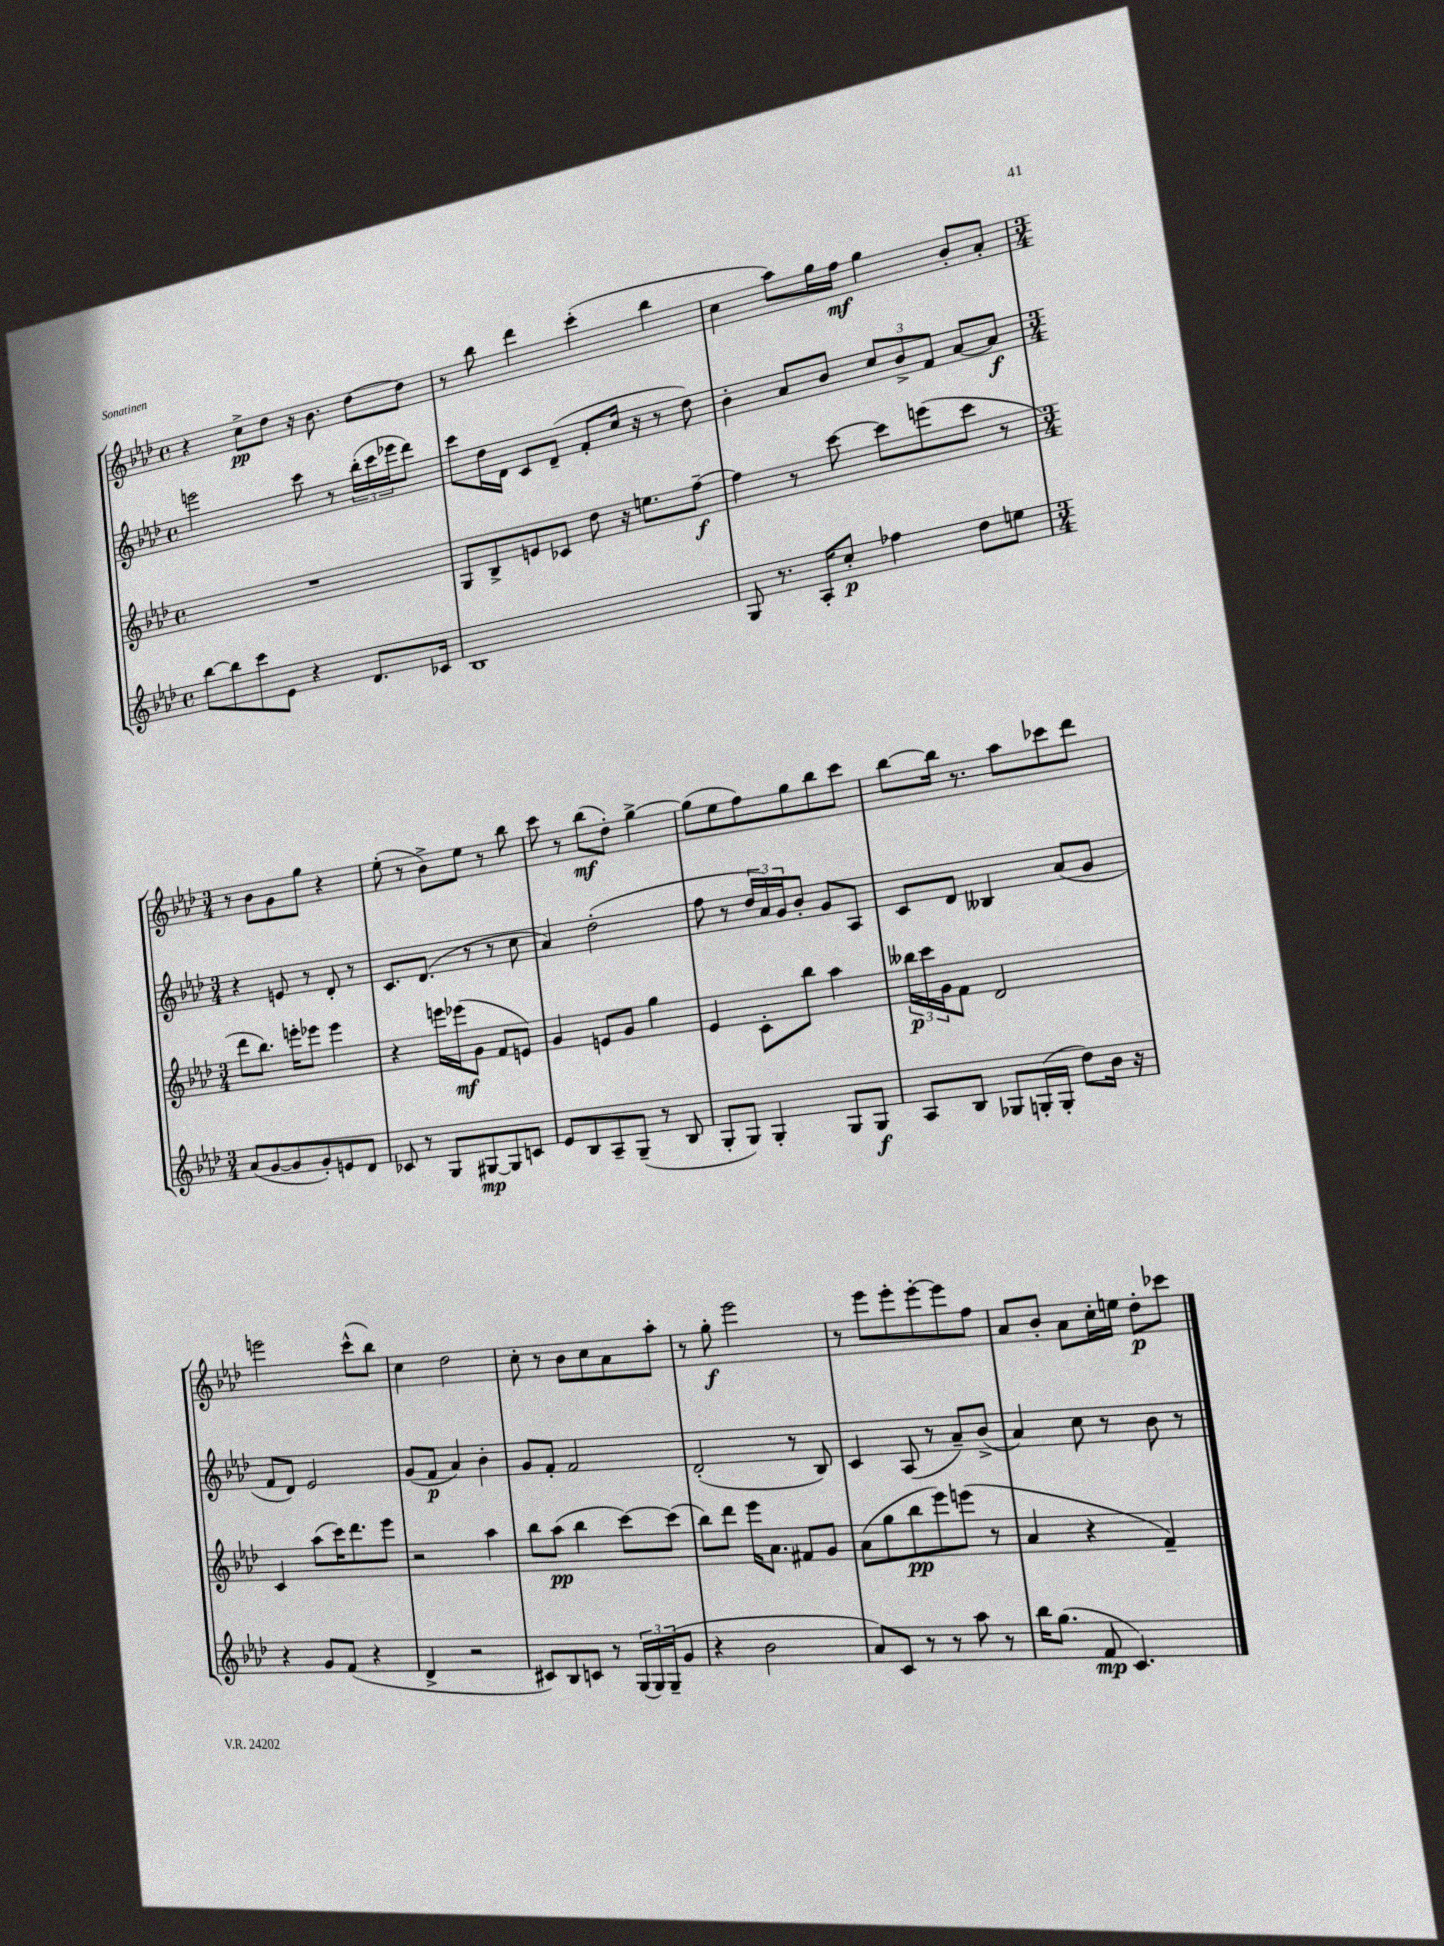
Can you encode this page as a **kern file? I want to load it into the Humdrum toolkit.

**kern	**dynam	**kern	**dynam	**kern	**dynam	**kern	**dynam
*part4	*part4	*part3	*part3	*part2	*part2	*part1	*part1
*staff4	*staff4	*staff3	*staff3	*staff2	*staff2	*staff1	*staff1
*clefG2	*	*clefG2	*	*clefG2	*	*clefG2	*
*k[b-e-a-d-]	*	*k[b-e-a-d-]	*	*k[b-e-a-d-]	*	*k[b-e-a-d-]	*
*M4/4	*	*M4/4	*	*M4/4	*	*M4/4	*
*met(c)	*	*met(c)	*	*met(c)	*	*met(c)	*
=45	=45	=45	=45	=45	=45	=45	=45
[8bb-\L	.	1r	.	2eeen\	.	4r	.
8bb-\]	.	.	.	.	.	.	.
8ccc\	.	.	.	.	.	8cc^\L	pp
8e-\J	.	.	.	.	.	8dd-\J	.
4r	.	.	.	8ccc\	.	16r	.
.	.	.	.	.	.	8.b-\	.
.	.	.	.	8r	.	.	.
8.d-/L	.	.	.	(24bb-'\LL	.	[8dd-\L	.
.	.	.	.	24ccc\	.	.	.
.	.	.	.	24eee-X\J	.	.	.
.	.	.	.	8ddd-\J)	.	8dd-\J]	.
16c-X/Jk	.	.	.	.	.	.	.
=46	=46	=46	=46	=46	=46	=46	=46
1B-	.	8G/L	.	8ccc\L	.	8r	.
.	.	8B-^/	.	16dd-\L	.	8bb-\	.
.	.	.	.	16d-\JJ	.	.	.
.	.	8en/	.	8c/L	.	4ddd-\	.
.	.	8c-X/J	.	(8d-~/J	.	.	.
.	.	8dd-\	.	8f'/L	.	(4ccc'\	.
.	.	16r	.	16cc/Jk	.	.	.
.	.	8.een\L	.	16r	.	.	.
.	.	.	.	8r	.	4bb-\	.
.	.	[8ff~\J	f	8dd-\)	.	.	.
=47	=47	=47	=47	=47	=47	=47	=47
8G/	.	4ff\]	.	4b-'\	.	4cc\	.
8.r	.	.	.	.	.	.	.
.	.	8r	.	8a-/L	.	8aa-\L)	.
16A-'/KL	.	.	.	.	.	.	.
8cc'/J	p	[8ccc\	.	8b-/J	.	16gg\L	.
.	.	.	.	.	.	16ff\JJ	mf
4ff-X\	.	8ccc\L]	.	12cc/L	.	4gg\	.
.	.	.	.	12b-^/	.	.	.
.	.	(8eeen\	.	.	.	.	.
.	.	.	.	12f/J	.	.	.
8dd-\L	.	8ccc\J	.	[8a-/L	.	8b-'/L	.
8een\J	.	8r	.	8a-/J]	f	8a-'/J	.
!!LO:LB:g=z
=48	=48	=48	=48	=48	=48	=48	=48
*M3/4	*	*M3/4	*	*M3/4	*	*M3/4	*
(8a-/L	.	8ddd-\L	.	4r	.	8r	.
[8g/	.	8.bb-\J)	.	.	.	8b-\L	.
8g/]	.	.	.	8en/	.	8g\	.
.	.	16eeen'\KL	.	.	.	.	.
8g'/)	.	8eee-X\J	.	8r	.	8gg\J	.
8en/	.	4eee-\	.	8d-'/	.	4r	.
8d-/J	.	.	.	8r	.	.	.
=49	=49	=49	=49	=49	=49	=49	=49
8c-X/	.	4r	.	8.c/L	.	(8ee-'\	.
8r	.	.	.	.	.	8r	.
.	.	.	.	(8.d-/J	.	.	.
8G/L	.	16eeen\LL	.	.	.	8b-^\L)	.
.	.	(16eee-X\J	mf	.	.	.	.
[8G#X/	mp	8g\J	.	8r	.	8ee-\J	.
8G#/]	.	8f/L	.	8r	.	8r	.
8cn/J	.	8en/J)	.	8cc\	.	8bb-\	.
=50	=50	=50	=50	=50	=50	=50	=50
8e-/L	.	4g/	.	4a-/)	.	8ccc\	.
8B-/	.	.	.	.	.	8r	.
8A-~/	.	8en/L	.	(2dd-'\	.	(8bb-\L	mf
(8G~/J	.	8g/J	.	.	.	8dd-'\J)	.
8r	.	4gg\	.	.	.	[4gg^\	.
8B-/	.	.	.	.	.	.	.
=51	=51	=51	=51	=51	=51	=51	=51
8G'/L	.	4e-/	.	8ff\	.	(8gg\L]	.
8G/J)	.	.	.	8r	.	8ee-\	.
4G'/	.	8c'\L	.	24dd-/LL	.	8ff\)	.
.	.	.	.	24a-/)	.	.	.
.	.	.	.	24g/J	.	.	.
.	.	8bb-\J	.	8b-'/J	.	8gg\	.
8G/L	.	4aa-\	.	8g/L	.	8bb-\	.
8G/J	f	.	.	8A-/J	.	8ccc\J	.
=52	=52	=52	=52	=52	=52	=52	=52
8A-/L	.	24bb--X\LL	p	8c/L	.	[8bb-\L	.
.	.	24ccc\	.	.	.	.	.
.	.	24g\J	.	.	.	.	.
8B-/J	.	8f\J	.	8d-/J	.	16bb-\Jk]	.
.	.	.	.	.	.	8.r	.
8G-X/L	.	2d-/	.	4B--X/	.	.	.
(16Gn'/L	.	.	.	.	.	8aa-\L	.
16G'/JJ	.	.	.	.	.	.	.
8dd-\L)	.	.	.	(8a-/L	.	8ccc-X\	.
16b-\Jk	.	.	.	8g/J	.	8ddd-\J	.
16r	.	.	.	.	.	.	.
!!LO:LB:g=z
=53	=53	=53	=53	=53	=53	=53	=53
4r	.	4c/	.	8f/L	.	2eeen\	.
.	.	.	.	8d-/J)	.	.	.
8g/L	.	(8aa-\L	.	2e-/	.	.	.
(8f/J	.	16ccc\K)	.	.	.	.	.
.	.	8.ddd-\	.	.	.	.	.
4r	.	.	.	.	.	(8ccc^^\L	.
.	.	8eee-\J	.	.	.	8bb-\J)	.
=54	=54	=54	=54	=54	=54	=54	=54
4d-^/	.	2r	.	(8g/L	.	4cc\	.
.	.	.	.	8f/J	p	.	.
2r	.	.	.	4a-/)	.	2dd-\	.
.	.	4aa-\	.	4b-'\	.	.	.
=55	=55	=55	=55	=55	=55	=55	=55
8c#X/L)	.	8bb-\L	.	8g/L	.	8cc'\	.
8B-/	.	(8aa-\J	pp	8f'/J	.	8r	.
8cn/J	.	4bb-\	.	2f/	.	8b-\L	.
8r	.	.	.	.	.	8cc\	.
(24G/LL	.	[8ccc\L)	.	.	.	8a-\	.
24G/)	.	.	.	.	.	.	.
(24G~/J	.	.	.	.	.	.	.
8g/J	.	(8ccc\J]	.	.	.	8aa-'\J	.
=56	=56	=56	=56	=56	=56	=56	=56
4r	.	8bb-\L)	.	(2d-'/	.	8r	.
.	.	8ddd-\J	.	.	.	8gg'\	f
2b-\	.	16eee-\KL	.	.	.	2eee-\	.
.	.	8.a-\J	.	.	.	.	.
.	.	8f#X/L	.	8r	.	.	.
.	.	8g/J	.	8B-/)	.	.	.
=57	=57	=57	=57	=57	=57	=57	=57
8a-/L)	.	(8a-\L	.	4c/	.	8r	.
8c/J	.	8gg\	.	.	.	8eee-\L	.
8r	.	8bb-\	pp	(8A-/	.	8eee-'\	.
8r	.	8eee-\)	.	8r	.	[8eee-'\	.
8aa-\	.	(8eeen\J	.	8a-~/L)	.	8eee-\]	.
8r	.	8r	.	(8b-^/J	.	8ff\J	.
=58	=58	=58	=58	=58	=58	=58	=58
16bb-\KL	.	4a-/	.	4a-/)	.	8a-/L	.
(8.gg\J	.	.	.	.	.	.	.
.	.	.	.	.	.	8b-'/J	.
8f/	mp	4r	.	8cc\	.	8a-\L	.
4.c/)	.	.	.	8r	.	16cc'\L	.
.	.	.	.	.	.	16een\JJ	.
.	.	4f~/)	.	8b-\	.	8dd-'\L	p
.	.	.	.	8r	.	8ccc-X\J	.
==	==	==	==	==	==	==	==
*-	*-	*-	*-	*-	*-	*-	*-
